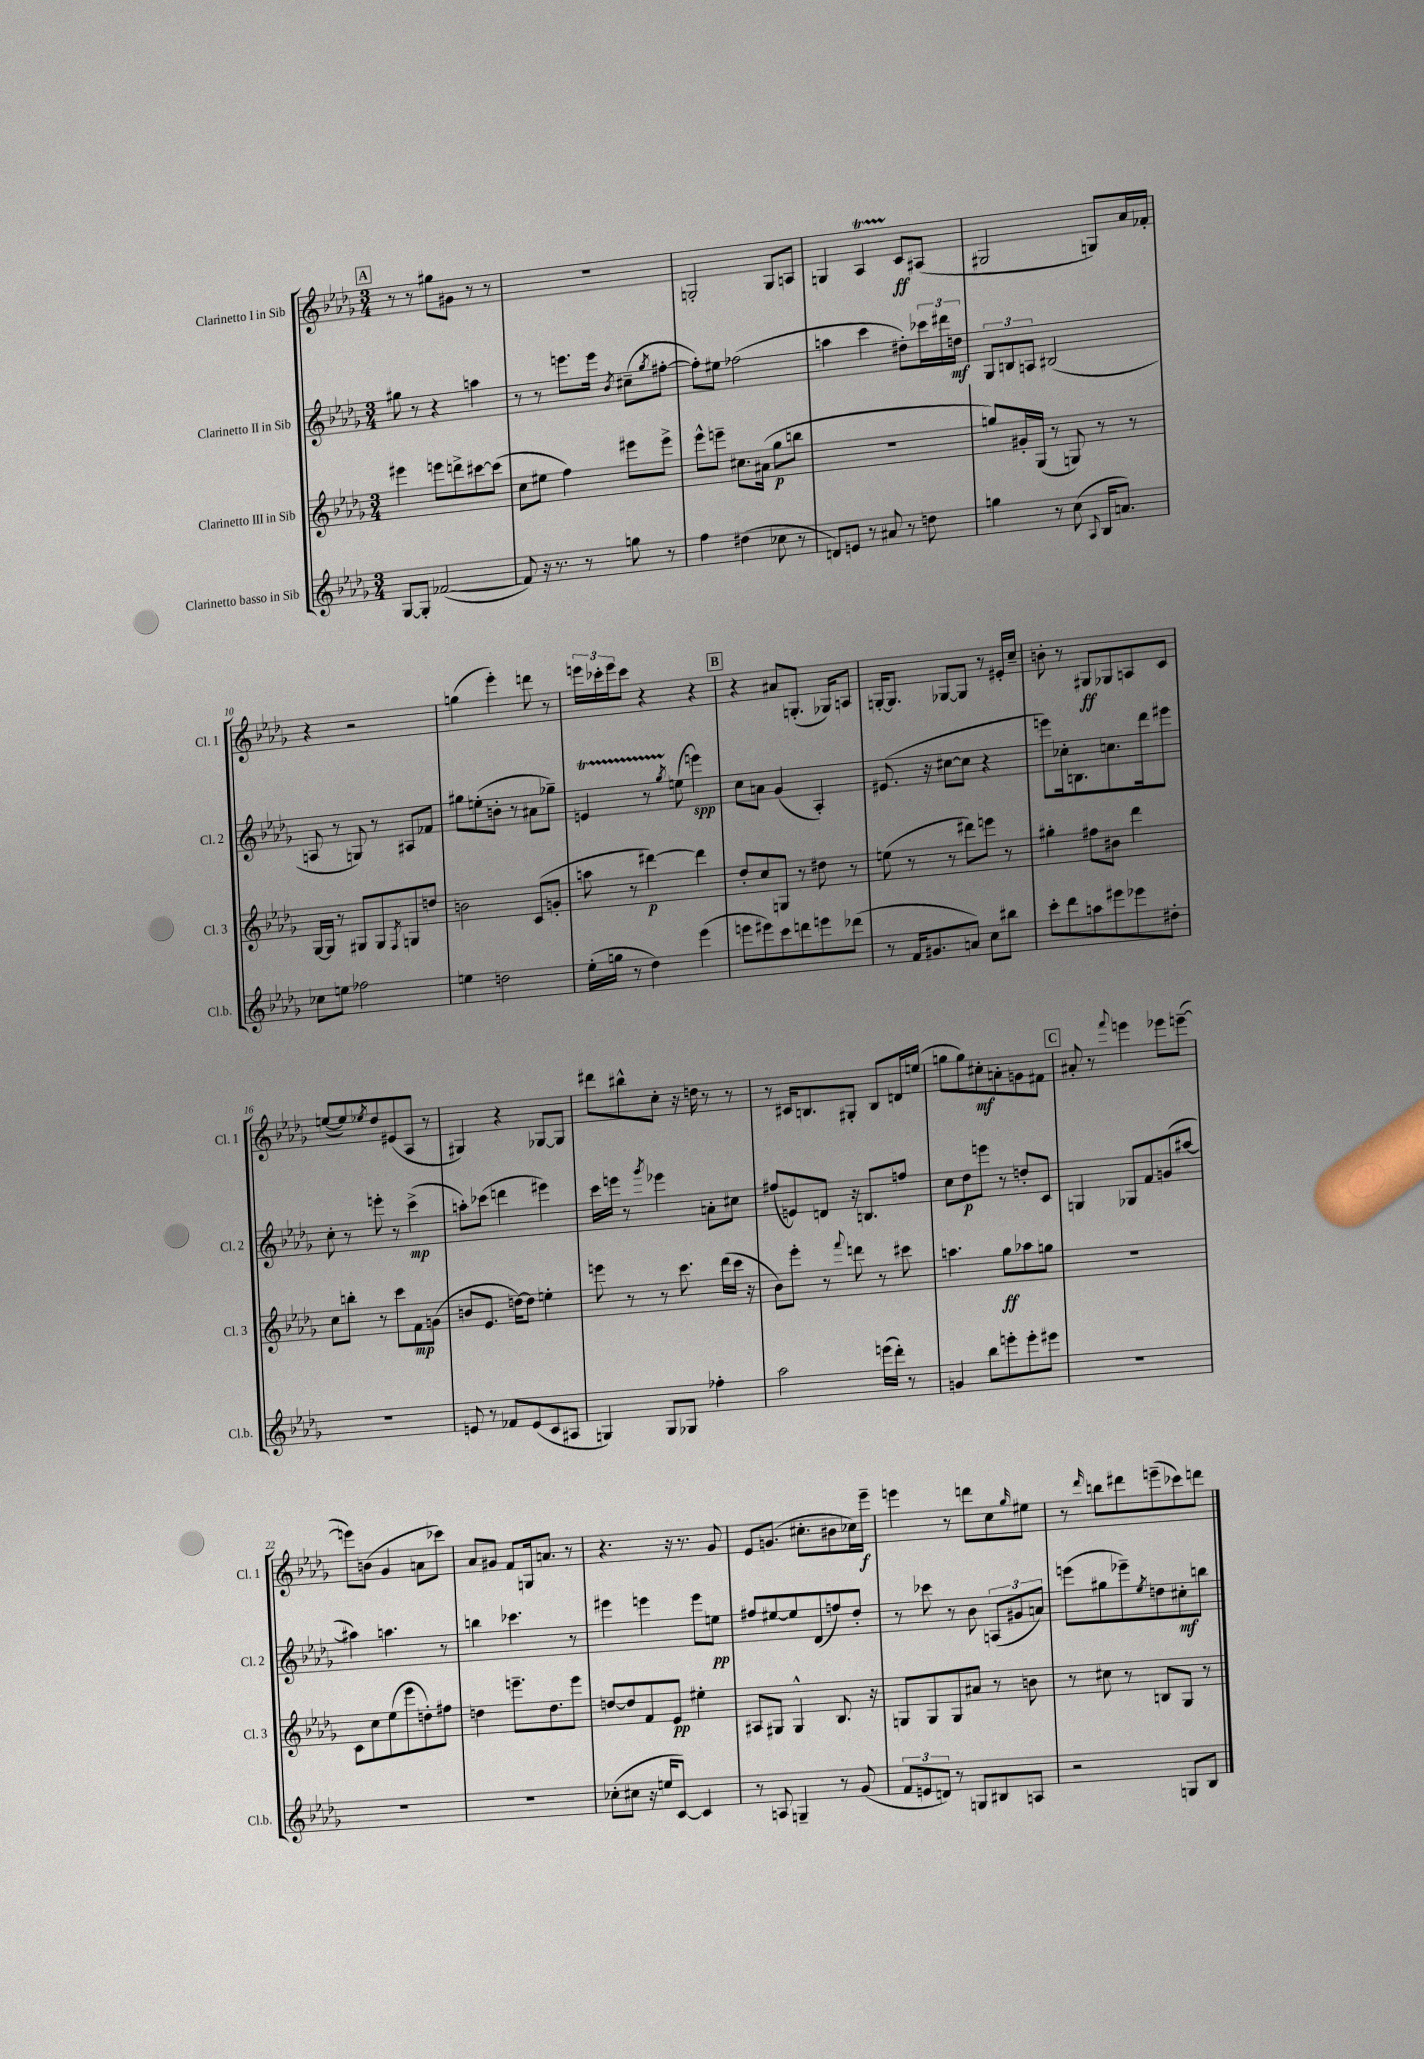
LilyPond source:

<<
\new StaffGroup <<
\new Staff = "s0" \with { instrumentName = "Clarinetto I in Sib" shortInstrumentName = "Cl. 1" } {
    \clef treble \key des \major \numericTimeSignature \time 3/4
    \mark \markup { \box "A" } r8 r8 gis''8 gis'8 r8 r8 |
    R2. |
    g2-. g8 a8 |
    g4 aes4\startTrillSpan c'8\stopTrillSpan\ff ais8( |
    gis2 g8) aes'16 fes'16-. |
    r4 r2 |
    g''4( ees'''4-.) d'''8 r8 |
    \tuplet 3/2 { e'''16 ces'''16-. e'''16 } ces'''8 r4 r4 |
    \mark \markup { \box "B" } r4 ais'8 g8.-.( ges16) a8 |
    g16~-. g8. ges8~ ges8 r8 eis'16-. c''16-- |
    b'8-. r8 gis8\ff ges8 a8 c'8 |
    e''8~( e''8) \acciaccatura { ees''8 } des''8 eis'8( aes8 r8 |
    gis4) r4 ges8~ ges8 |
    dis'''8 bis''8-^ c''8-. r16 d''16 r8 r8 |
    r8 cis'16 b8. gis8-. b8 d'16 e''16( |
    g''8 g''8) cis''8-.\mf a'8-. g'8 fis'8 |
    \mark \markup { \box "C" } ais'8-. r8 \appoggiatura { f'''8 } e'''4 ees'''8 e'''8~--( |
    e'''8) b'8( ges'4 a'8 ces'''8) |
    aes'8 gis'8 f'8 g16 a'8. r8 |
    r4. r16 r8. ges'8 |
    ees'8 g'8.( cis''8.-. bis'8 ces''16) ees'''16--\f |
    e'''4 r8 d'''8 c''8 \grace { ges''16 } eis''8 |
    r8 \grace { des'''16 } b''8 dis'''8 e'''8--( ces'''8) d'''8 \bar "|." |
}
\new Staff = "s1" \with { instrumentName = "Clarinetto II in Sib" shortInstrumentName = "Cl. 2" } {
    \clef treble \key des \major \numericTimeSignature \time 3/4
    \mark \markup { \box "A" } gis''8 r8 r4 a''4 |
    r8 r8 e'''8. e'''16 \acciaccatura { bes'8 } cis''8--( \acciaccatura { ges''8 } fis''8~-. |
    fis''8-.) eis''8 fes''2( |
    a''4 c'''4 dis''8-.) \tuplet 3/2 { ces'''16 dis'''16 d''16\mf } |
    \tuplet 3/2 { ges8 b8 a8 } bis2( |
    a8 r8 g8) r8 ais8 fes'8 |
    gis''8 e''8-.( b'8-. r8 ais'8 ges''8--) |
    e'4\startTrillSpan r8 \acciaccatura { ges''8 } e''8\stopTrillSpan( e'''4\spp) |
    \mark \markup { \box "B" } c''8 a'8 ges'4( aes4-.) |
    eis'8.( r16 cis''8~ cis''8 r4 |
    e'''8) ces''16-. b8. c''8. des'''16 eis'''8 |
    c''8-. r8 e'''8-. r8 c'''4->\mp( |
    a''8-.) ces'''8( d'''4 eis'''4) |
    c'''16 e'''16 r8 \acciaccatura { ges'''8 } ees'''4 a'8-. cis''8 |
    fis''8( e'8) d'8 r16 b8. f''8 |
    c''8 des''8\p e'''8 r8 d''8-. c'8 |
    \mark \markup { \box "C" } g4 ges8 f'8 g'8( ais''8~ |
    ais''4) a''4. r8 |
    b''4 ces'''4. r8 |
    eis'''4 e'''4 e'''8 e''8\pp |
    fis''8 eis''8~ eis''8 des'8( f''8) des''8-. |
    r8 ces'''8 r8 bes'8 \tuplet 3/2 { a8( gis'8 a'8) } |
    e'''8( gis''8 ees'''8--) \acciaccatura { ees''8 } d''8 cis''8-.\mf b''8 \bar "|." |
}
\new Staff = "s2" \with { instrumentName = "Clarinetto III in Sib" shortInstrumentName = "Cl. 3" } {
    \clef treble \key des \major \numericTimeSignature \time 3/4
    \mark \markup { \box "A" } eis'''4 e'''8 d'''8-> cis'''8~ cis'''8( |
    c''8 eis''8 f''4) eis'''8 eis'''8-> |
    ees'''8-^ e'''8-- cis''8. ais'16( ges''8\p b''8 |
    R2. |
    g''8) gis'16-. ges16( r8 g8) r8 r8 |
    ges16~ ges16 r8 gis8 gis8 \acciaccatura { f8 } g8 d''8 |
    b'2 c'8( g'8-. |
    a''8 r8 dis'''4~\p) dis'''4 |
    \mark \markup { \box "B" } des''8-. c''8 g8 r8 dis''8 r8 |
    e''8( r8 r8 dis'''8) e'''8 r8 |
    gis''4-. fis''8 bis'8 des'''4 |
    c''8 b''8-. r8 c'''8 f'8\mp g'8( |
    b'8 ees'8. d''16~) d''8 e''4-. |
    e'''8 r8 r8 c'''8. des'''16( c'''16 r16 |
    bes'8) ees'''8-. r8 \appoggiatura { f'''8 } d'''8 r8 cis'''8 |
    a''4. ges''8\ff aes''8 g''8 |
    \mark \markup { \box "C" } R2. |
    c'8 c''8 ees''8( ees'''8 d''8-.) fis''8 |
    d''4 e'''8.-- d''8. e'''8 |
    d''8~ d''8 f'8 ees'8\pp eis''4-. |
    ais8 gis8 gis4-^ bes8. r16 |
    g8 g8 g8 ais'8 r8 b'8 |
    r8 cis''8 r8 b8 ges8 r8 \bar "|." |
}
\new Staff = "s3" \with { instrumentName = "Clarinetto basso in Sib" shortInstrumentName = "Cl.b." } {
    \clef treble \key des \major \numericTimeSignature \time 3/4
    \mark \markup { \box "A" } ges8~ ges8-. fes'2~( |
    fes'8) r16 r8. r8 g''8 r8 |
    f''4 dis''4( ces''8 r8 |
    d'8) e'8 r8 ais'8 r8 d''8 |
    g''4 r8 c''8( \appoggiatura { aes8 } bes16 a'8.) |
    ces''8 e''8 fes''2 |
    e''4 d''2 |
    ees''16-.( g''16 r8 des''4) ees'''4( |
    \mark \markup { \box "B" } e'''8 eis'''8) c'''8 d'''8 e'''8 des'''8( |
    r8 f'16 gis'8. a'8) c''8 bis''8 |
    c'''8-. des'''8 a''8 eis'''8 ees'''8 dis''8-. |
    R2. |
    e'8 r8 fes'8 e'8( c'8 ais8 |
    g4) g8 ges8 fes''4-. |
    aes''2 e'''16( des'''16-.) r8 |
    g'4 bes''8 e'''8-. e'''8-. eis'''8 |
    \mark \markup { \box "C" } R2. |
    R2. |
    R2. |
    ces''8-.( cis''8 r16 e''16 c'8~) c'4 |
    r8 a8 g4-- r8 ges'8( |
    \tuplet 3/2 { f'8 e'8 d'8) } r8 g8 bis8 a8 |
    r2 g8 bes8 \bar "|." |
}
>>
>>
\layout { \context { \Score currentBarNumber = #5 } }
